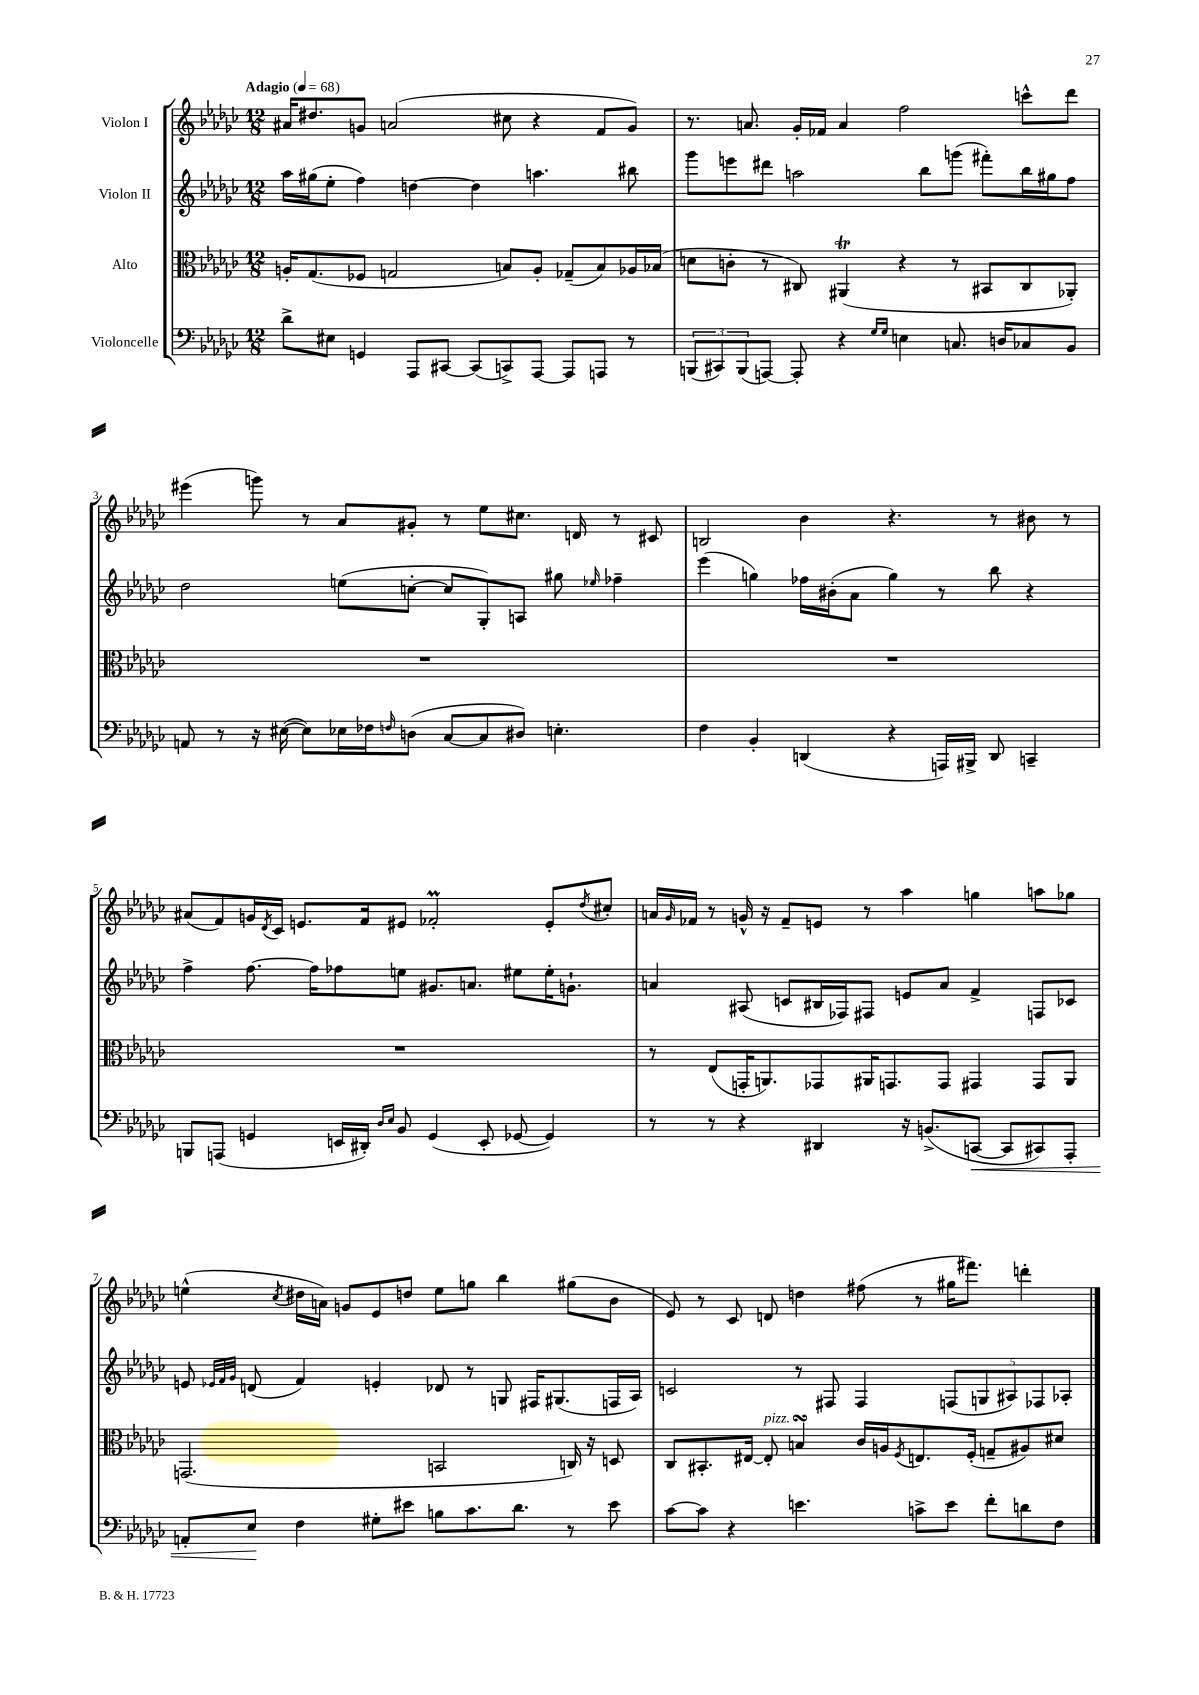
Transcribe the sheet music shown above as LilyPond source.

<<
\new StaffGroup <<
\new Staff = "s0" \with { instrumentName = "Violon I" } {
    \clef treble \key ges \major \numericTimeSignature \time 12/8 \tempo "Adagio" 4 = 68
    ais'16 dis''8. g'8 a'2( cis''8 r4 f'8 g'8) |
    r8. a'8. ges'16-. fes'16 a'4 f''2 c'''8-^ des'''8 |
    eis'''4( g'''8) r8 aes'8 gis'8-. r8 ees''8 cis''8. d'16 r8 cis'8 |
    b2 bes'4 r4. r8 bis'8 r8 |
    ais'8( f'8) g'16 \acciaccatura { des'8 } ces'16 e'8. f'16 eis'8 fes'2-.\prall eis'8-. \acciaccatura { des''8 } cis''8-. |
    a'16 \grace { ges'16 } fes'16 r8 g'16-^ r16 fes'8-- e'8 r8 aes''4 g''4 a''8 ges''8 |
    e''4-^( \acciaccatura { ces''8 } dis''16 a'16) g'8 ees'8 d''8 e''8 g''8 bes''4 gis''8( bes'8 |
    ees'8) r8 ces'8 d'8 d''4 fis''8( r8 gis''16 fis'''8.) d'''4-. \bar "|." |
}
\new Staff = "s1" \with { instrumentName = "Violon II" } {
    \clef treble \key ges \major \numericTimeSignature \time 12/8
    aes''16 gis''16( ees''8-. f''4) d''4~ d''4 a''4. bis''8 |
    ges'''8 e'''8 dis'''8 a''2 bes''8 g'''8( fis'''8-.) bes''16 gis''16 f''8 |
    des''2 e''8( c''8~-. c''8 ges8-.) a8 gis''8 \grace { ees''16 } fes''4-- |
    ees'''4( g''4) fes''16 bis'16-.( aes'8 g''4) r8 bes''8 r4 |
    f''4-> f''8.~ f''16 fes''8 e''8 gis'8. a'8. eis''8 eis''16-. g'8.-! |
    a'4 ais8( c'8 bis16 fes16) fis8 e'8 a'8 f'4-> f8 ces'8 |
    e'8 \grace { ees'32 f'32 ges'32 } d'8( f'4) e'4-. des'8 r8 g8 fis16 gis8.( f16 aes16) |
    c'2 r8 fis8 fis4 \tuplet 5/4 { f8( g8 ais8) fes8 aes8-. } \bar "|." |
}
\new Staff = "s2" \with { instrumentName = "Alto" } {
    \clef alto \key ges \major \numericTimeSignature \time 12/8
    a16-. ges8.( fes8 g2 b8) a8-. ges8--( b8) aes16 bes16( |
    d'8 c'8-. r8 cis8) ais,4\trill( r4 r8 bis,8 cis8 aes,8-.) |
    R1. |
    R1. |
    R1. |
    r8 ees8( g,16-. a,8.) ges,8 ais,16 g,8. g,8 gis,4 gis,8 ais,8 |
    g,2.( b,2 c16) r16 d8 |
    ces8 bis,8.-. eis16~ eis8-.^\markup { \italic "pizz." } b4\turn ces'16 a16 \acciaccatura { f8 } e8. f16-.( g8-- ais8) dis'8 \bar "|." |
}
\new Staff = "s3" \with { instrumentName = "Violoncelle" } {
    \clef bass \key ges \major \numericTimeSignature \time 12/8
    des'8-> eis8 g,4 aes,,8 cis,8~ cis,8( c,8->) aes,,8~ aes,,8 a,,8 r8 |
    \tuplet 3/2 { b,,8( cis,8) b,,8( } a,,8~) a,,8-. r4 \grace { ges16 ges16 } e4 c8. d16 ces8 bes,8 |
    a,8 r8 r16 eis16~( eis8) ees16 fes16 \grace { f16 } d8( ces8~ ces8 dis8) e4.-. |
    f4 bes,4-. d,4( r4 a,,16) bis,,16-> d,8 c,4-- |
    b,,8 a,,8( g,4 e,16 dis,16-.) \grace { des16 ees16 } bes,8 g,4( e,8-. ges,8~ ges,4) |
    r8 r8 r4 dis,4 r16 b,8.->( c,8~\< c,8 cis,8) aes,,8-. |
    a,8-. ees8\! f4 gis8-. eis'8 b8 ces'8. des'8. r8 eis'8 |
    ces'8~ ces'8 r4 e'4. c'8-> e'8 f'8-. d'8 f8 \bar "|." |
}
>>
>>
